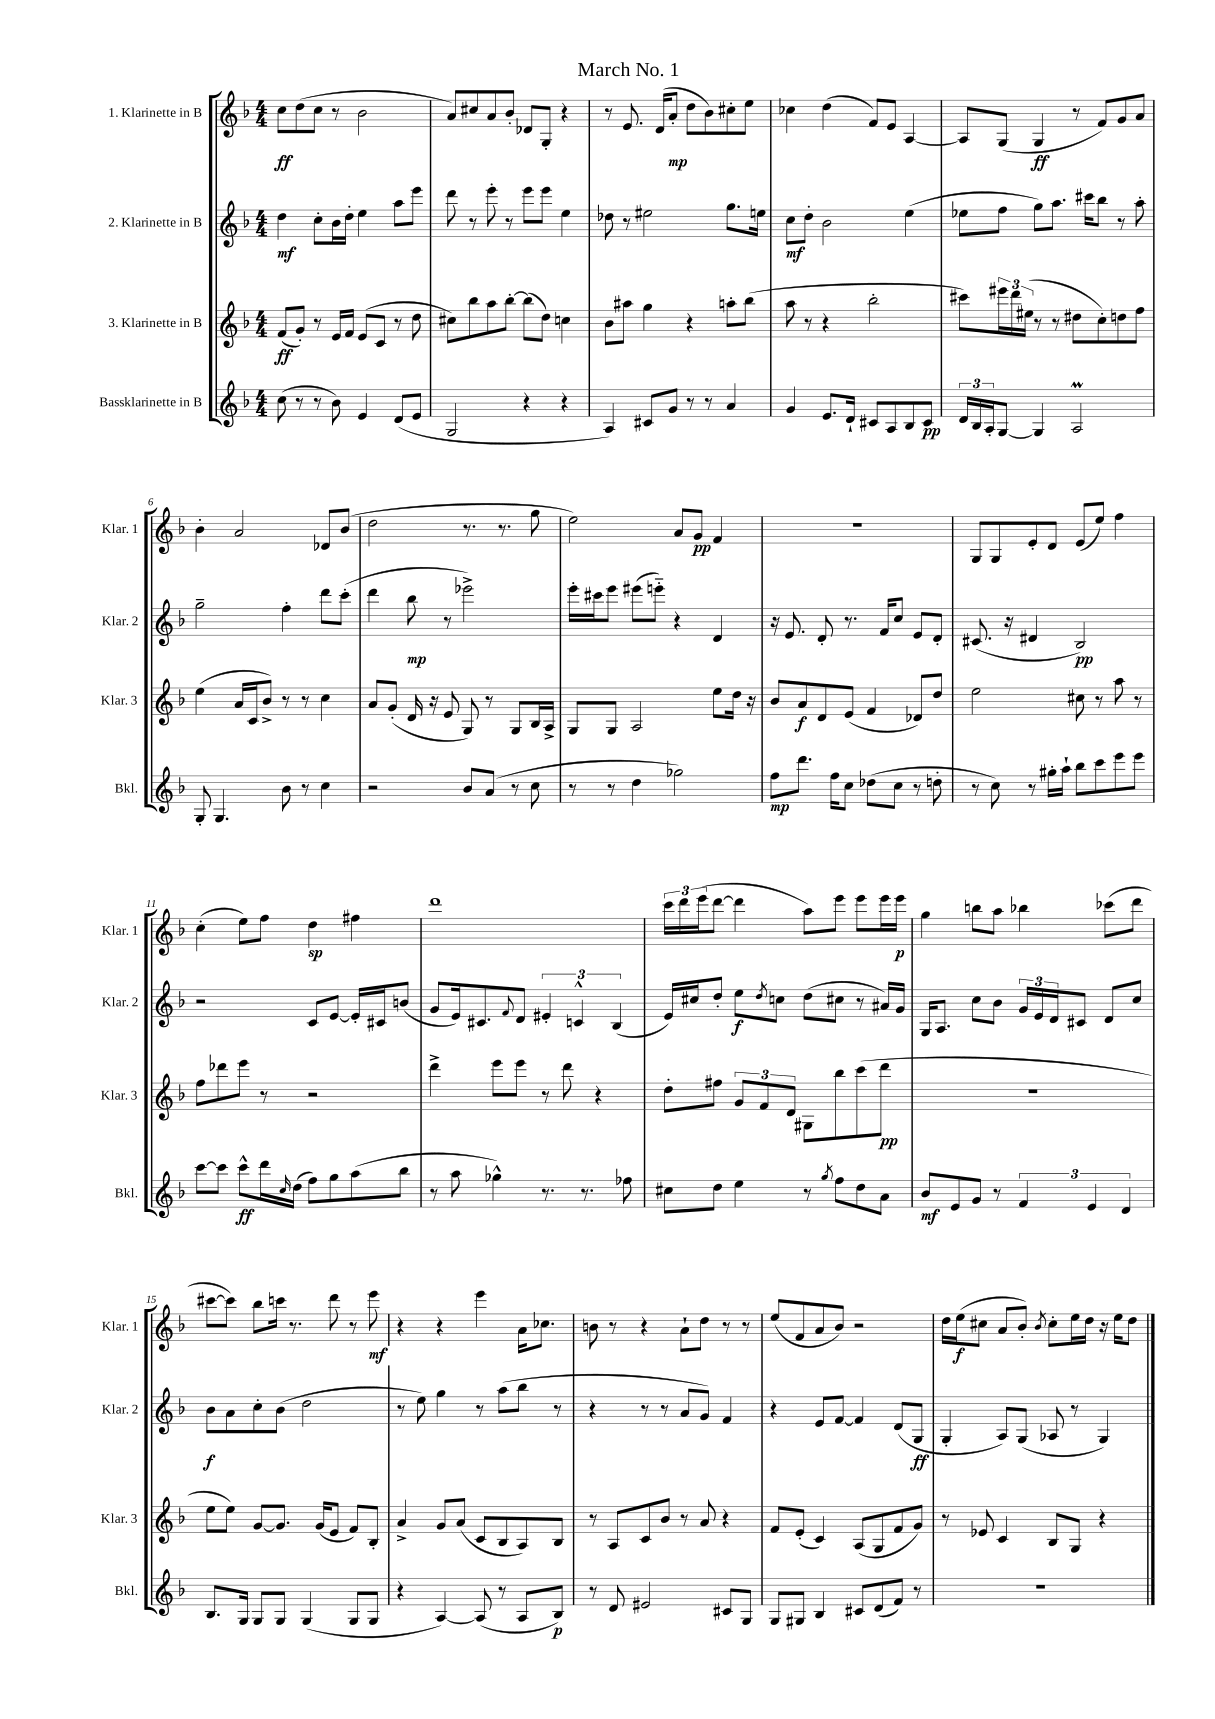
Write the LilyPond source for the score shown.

\header { title = "March No. 1" }
<<
\new StaffGroup <<
\new Staff = "s0" \with { instrumentName = "1. Klarinette in B" shortInstrumentName = "Klar. 1" } {
    \clef treble \key f \major \numericTimeSignature \time 4/4
    c''8\ff d''8( c''8 r8 bes'2 |
    a'8) cis''8 a'8 bes'8-. des'8 g8-. r4 |
    r8 e'8. d'16( a'8-.\mp d''8 bes'8) cis''8-. e''8 |
    ces''4 d''4( f'8) e'8 a4~ |
    a8 g8( g4\ff r8 f'8) g'8 a'8 |
    bes'4-. a'2 des'8 bes'8( |
    d''2 r8. r8. g''8 |
    e''2) a'8 g'8\pp f'4 |
    R1 |
    g8 g8 e'8-. d'8 e'8( e''8) f''4 |
    c''4-.( e''8) f''8 d''4\sp fis''4 |
    d'''1 |
    \tuplet 3/2 { c'''16 d'''16 e'''16( } d'''8~ d'''4 a''8) e'''8 e'''8 e'''16 e'''16\p |
    g''4 b''8 a''8 bes''4 ces'''8( d'''8 |
    cis'''8~ cis'''8) bes''8 c'''16 r8. d'''8 r8 e'''8\mf |
    r4 r4 e'''4 a'16 ces''8. |
    b'8 r8 r4 a'8-! d''8 r8 r8 |
    e''8( f'8 a'8 bes'8) r2 |
    d''16 e''16\f( cis''8 a'8 bes'8-.) \acciaccatura { bes'8 } cis''8-. e''16 d''16 r16 e''16 d''8 \bar "|." |
}
\new Staff = "s1" \with { instrumentName = "2. Klarinette in B" shortInstrumentName = "Klar. 2" } {
    \clef treble \key f \major \numericTimeSignature \time 4/4
    d''4\mf c''8-. bes'16 d''16-. e''4 a''8 e'''8 |
    d'''8 r8 e'''8-. r8 e'''8 e'''8 e''4 |
    des''8 r8 eis''2 g''8. e''16 |
    c''8\mf d''8-. bes'2 e''4( |
    ees''8 f''8 g''8) a''8. cis'''16 bes''8 r8 a''8-. |
    g''2-- f''4-. d'''8 c'''8-.( |
    d'''4 bes''8\mp r8 ees'''2->) |
    e'''16-. cis'''16 e'''8 eis'''8( e'''8-_) r4 d'4 |
    r16 e'8. d'8-. r8. f'16 c''8 e'8 d'8-. |
    cis'8.( r16 dis'4 bes2\pp) |
    r2 c'8 e'8~ e'16-. cis'16 b'8( |
    g'8 e'16) cis'8. \appoggiatura { f'8 } d'8 \tuplet 3/2 { eis'4-. c'4-^ bes4( } |
    e'16) cis''16 d''8-. e''8\f \acciaccatura { d''8 } c''8 d''8( cis''8 r8 ais'16) g'16 |
    g16 a8. c''8 bes'8 \tuplet 3/2 { g'16 e'16 d'16 } cis'8 d'8 c''8 |
    bes'8\f a'8 c''8-. bes'8( d''2 |
    r8 e''8) g''4 r8 a''8( bes''8 r8 |
    r4 r8 r8 a'8 g'8) f'4 |
    r4 e'8 f'8~ f'4 d'8( g8\ff |
    g4-. a8) g8( aes8 r8 g4) \bar "|." |
}
\new Staff = "s2" \with { instrumentName = "3. Klarinette in B" shortInstrumentName = "Klar. 3" } {
    \clef treble \key f \major \numericTimeSignature \time 4/4
    f'8\ff( g'8-.) r8 e'16 f'16 e'8( c'8 r8 d''8 |
    cis''8) bes''8 a''8 bes''8~-. bes''8( d''8) c''4 |
    bes'8 ais''8 g''4 r4 a''8-. bes''8( |
    a''8 r8 r4 bes''2-. |
    cis'''8) \tuplet 3/2 { eis'''16 d'''16 eis''16( } r8 r8 dis''8 c''8-.) d''8 f''8 |
    e''4( a'16 c'16 bes'8->) r8 r8 c''4 |
    a'8 g'8-.( d'16 r16 e'8 g8) r8 g8 bes16 a16-> |
    g8 g8 a2 e''8 d''16 r16 |
    bes'8 a'8\f d'8 e'8( f'4 des'8) d''8 |
    e''2 cis''8 r8 a''8 r8 |
    f''8 des'''8 e'''8 r8 r2 |
    d'''4-> e'''8 e'''8 r8 d'''8 r4 |
    d''8-. fis''8 \tuplet 3/2 { g'8 f'8 d'8 } gis8 bes''8 c'''8( d'''8\pp |
    R1 |
    e''8 e''8) g'8~ g'8. g'16( e'8 f'8) bes8-. |
    a'4-> g'8 a'8( c'8 bes8 a8) bes8 |
    r8 a8 c'8 bes'8 r8 a'8 r4 |
    f'8 e'8-.( c'4) a8( g8 f'8 g'8) |
    r8 ees'8 c'4 bes8 g8 r4 \bar "|." |
}
\new Staff = "s3" \with { instrumentName = "Bassklarinette in B" shortInstrumentName = "Bkl." } {
    \clef treble \key f \major \numericTimeSignature \time 4/4
    c''8( r8 r8 bes'8) e'4 d'8( e'8 |
    g2 r4 r4 |
    a4) cis'8 g'8 r8 r8 a'4 |
    g'4 e'8. d'16-! cis'8 a8 bes8 cis'8\pp |
    \tuplet 3/2 { d'16 bes16 a16-. } g8~ g4 a2\prall |
    g8-. g4. bes'8 r8 c''4 |
    r2 bes'8 a'8( r8 c''8 |
    r8 r8 d''4 ges''2) |
    f''8\mp d'''8. f''16 c''8 des''8( c''8 r8 d''8-. |
    r8 c''8) r8 gis''16-. a''16-! bes''8 c'''8 e'''8 e'''8 |
    c'''8~ c'''8 c'''8-^\ff d'''16 \grace { c''16 } d''16( f''8) g''8 a''8( bes''8 |
    r8 a''8 ges''4-^) r8. r8. fes''8 |
    cis''8 d''8 e''4 r8 \acciaccatura { g''8 } f''8 d''8 a'8 |
    bes'8\mf e'8 g'8 r8 \tuplet 3/2 { f'4 e'4 d'4 } |
    bes8. g16 g8 g8 g4( g8 g8 |
    r4 a4~) a8( r8 a8 bes8\p) |
    r8 d'8 eis'2 cis'8 g8 |
    g8 gis8 bes4 cis'8 d'8( f'8) r8 |
    R1 \bar "|." |
}
>>
>>
